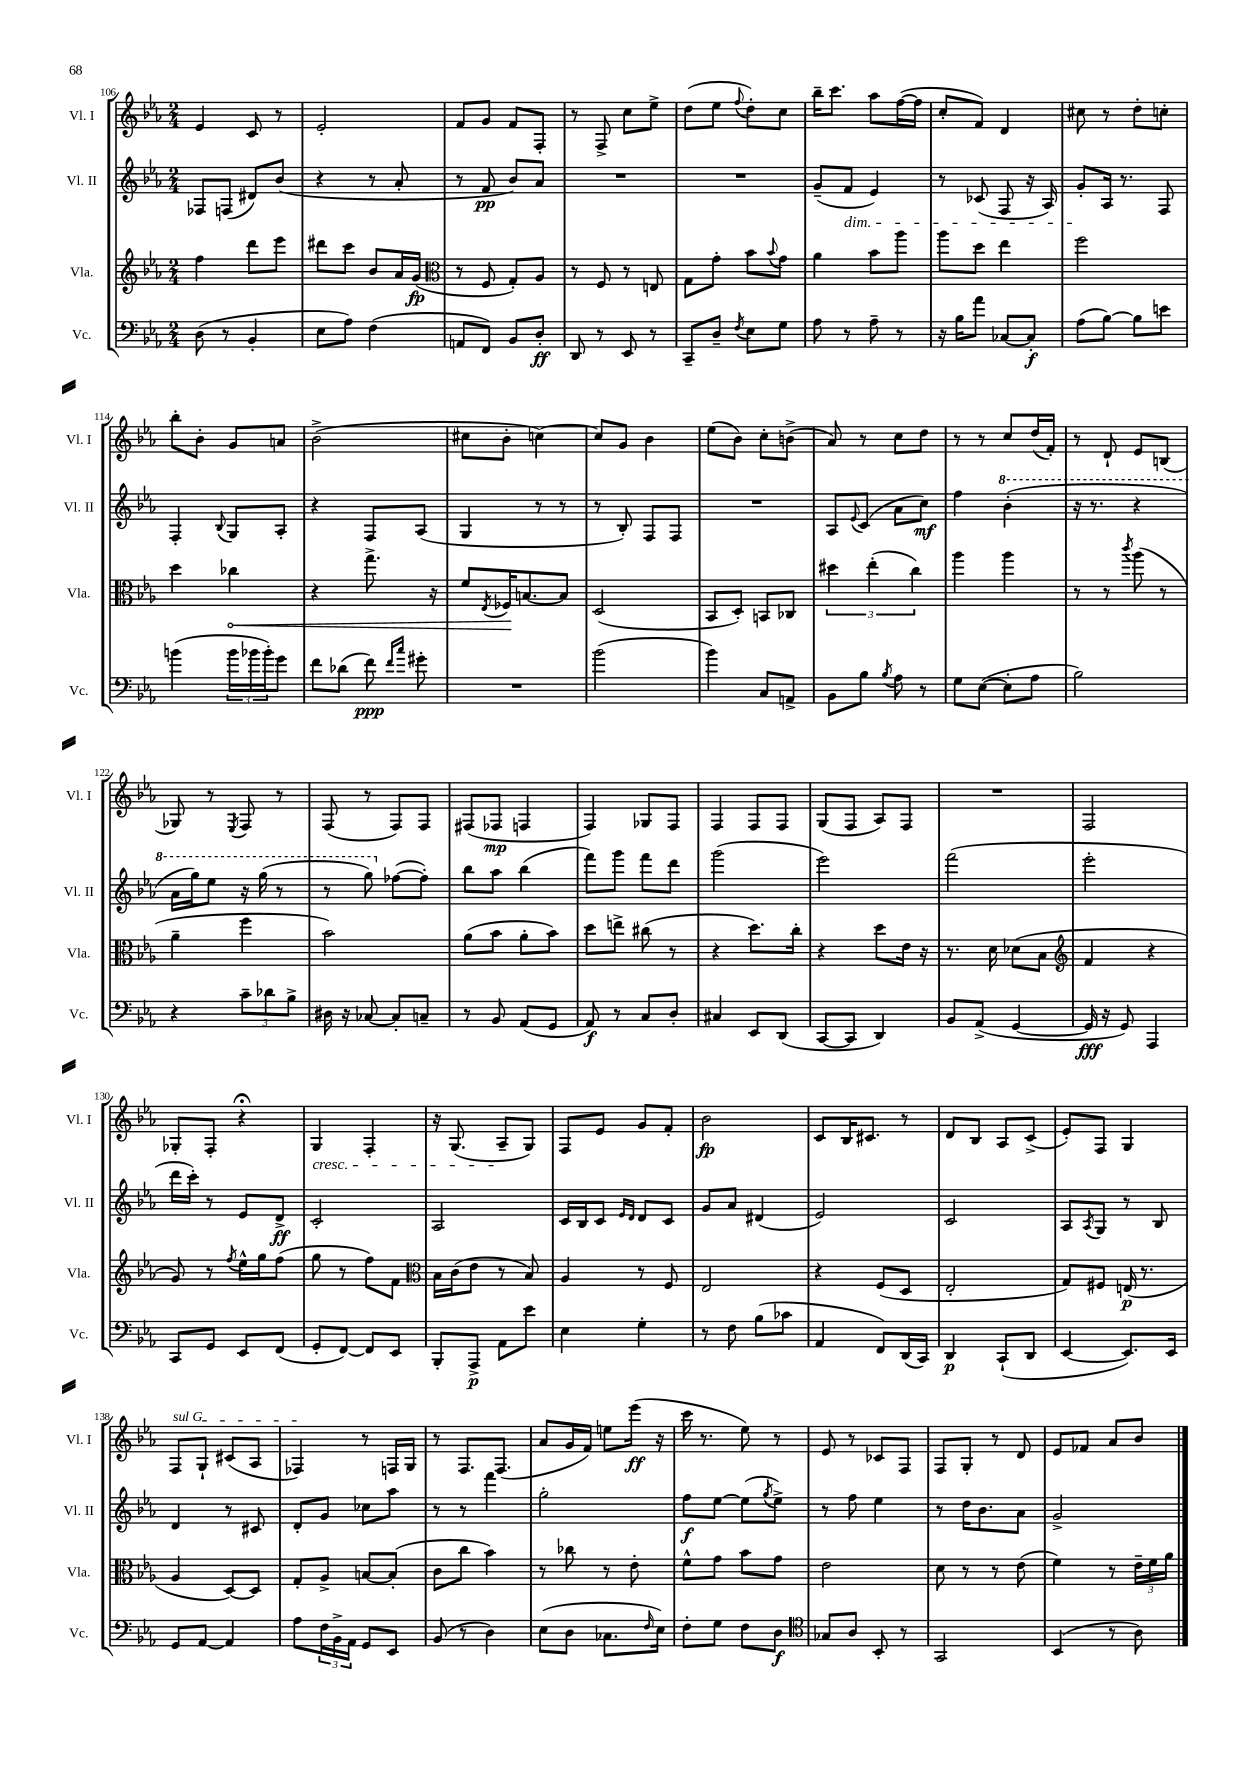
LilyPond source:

<<
\new StaffGroup <<
\new Staff = "s0" \with { instrumentName = "Vl. I" shortInstrumentName = "Vl. I" } {
    \clef treble \key ees \major \numericTimeSignature \time 2/4
    ees'4 c'8 r8 |
    ees'2-. |
    f'8 g'8 f'8 f8-. |
    r8 f8-> c''8 ees''8-> |
    d''8( ees''8 \appoggiatura { f''8 } d''8-.) c''8 |
    bes''16-- c'''8. aes''8 f''16~( f''16 |
    c''8-. f'8) d'4 |
    cis''8 r8 d''8-. c''8-. |
    bes''8-. bes'8-. g'8 a'8 |
    bes'2->( |
    cis''8 bes'8-. c''4~) |
    c''8 g'8 bes'4 |
    ees''8( bes'8) c''8-. b'8->( |
    aes'8) r8 c''8 d''8 |
    r8 r8 c''8 d''16( f'16-.) |
    r8 d'8-! ees'8 b8( |
    ges8) r8 \acciaccatura { ees8 } f8 r8 |
    f8( r8 f8) f8 |
    fis8( fes8\mp f4 |
    f4) ges8 f8 |
    f4 f8 f8 |
    g8( f8 aes8) f8 |
    R2 |
    f2 |
    ges8-. f8-. r4\fermata |
    g4\cresc f4-. |
    r16 g8.( aes8--\! g8) |
    f8 ees'8 g'8 f'8-. |
    bes'2\fp |
    c'8 bes16 cis'8. r8 |
    d'8 bes8 aes8 c'8->( |
    ees'8-.) f8 g4 |
    \once \override TextSpanner.bound-details.left.text = \markup { \italic "sul G" } f8\startTextSpan g8-! cis'8( aes8 |
    fes4\stopTextSpan) r8 f16 g16 |
    r8 f8. f8.( |
    aes'8 g'16 f'16) e''8 ees'''16\ff( r16 |
    c'''16 r8. ees''8) r8 |
    ees'8 r8 ces'8 f8 |
    f8 g8-. r8 d'8 |
    ees'8 fes'8 aes'8 bes'8 \bar "|." |
}
\new Staff = "s1" \with { instrumentName = "Vl. II" shortInstrumentName = "Vl. II" } {
    \clef treble \key ees \major \numericTimeSignature \time 2/4
    fes8 f8( dis'8) bes'8( |
    r4 r8 aes'8-. |
    r8 f'8\pp bes'8) aes'8 |
    R2 |
    R2 |
    g'8--( f'8\dim ees'4) |
    r8 ces'8( f8 r16 aes16) |
    g'8-.\! aes16 r8. f8 |
    f4-. \appoggiatura { bes8 } g8 aes8-. |
    r4 f8 aes8( |
    g4 r8 r8 |
    r8 bes8-.) f8 f8 |
    R2 |
    aes8 \appoggiatura { ees'8 } c'8( aes'8 c''8\mf) |
    f''4 \ottava #1 bes''4-.( |
    r16 r8. r4 |
    aes''16 g'''16) ees'''8 r16 g'''16( r8 |
    r8 g'''8) \ottava #0 fes''8~( fes''8-.) |
    bes''8 aes''8 bes''4( |
    f'''8) g'''8 f'''8 d'''8 |
    g'''2( |
    ees'''2) |
    f'''2( |
    ees'''2-. |
    d'''16 c'''16-.) r8 ees'8 d'8->\ff |
    c'2-. |
    aes2 |
    c'16 bes16 c'8 \grace { ees'16 d'16 } d'8 c'8 |
    g'8 aes'8 dis'4( |
    ees'2) |
    c'2 |
    aes8 \acciaccatura { aes8 } g8 r8 bes8 |
    d'4 r8 cis'8 |
    d'8-. g'8 ces''8 aes''8 |
    r8 r8 f'''4 |
    g''2-. |
    f''8\f ees''8~ ees''8( \acciaccatura { g''8 } ees''8->) |
    r8 f''8 ees''4 |
    r8 d''16 bes'8. aes'8 |
    g'2-> \bar "|." |
}
\new Staff = "s2" \with { instrumentName = "Vla." shortInstrumentName = "Vla." } {
    \clef treble \key ees \major \numericTimeSignature \time 2/4
    f''4 d'''8 ees'''8 |
    dis'''8 c'''8 bes'8 aes'16 g'16\fp( |
    \clef alto r8 f8 g8-.) aes8 |
    r8 f8 r8 e8 |
    g8 g'8-. bes'8 \appoggiatura { bes'8 } g'8 |
    aes'4 bes'8 aes''8 |
    aes''8 d''8 ees''4 |
    f''2 |
    d''4 \once \override Hairpin.circled-tip = ##t ces''4\< |
    r4 g''8.-> r16 |
    f'8 \acciaccatura { ees8 } fes16\! b8.~ b8 |
    d2( |
    bes,8 d8-.) b,8 ces8 |
    \tuplet 3/2 { dis''4 ees''4-.( c''4) } |
    aes''4 aes''4 |
    r8 r8 \acciaccatura { c'''8 } aes''8( r8 |
    aes'4-- f''4 |
    bes'2) |
    aes'8( bes'8 aes'8-. bes'8) |
    d''8 e''8-> cis''8( r8 |
    r4 d''8.) c''16-. |
    r4 d''8 ees'16 r16 |
    r8. d'16 des'8( bes8 |
    \clef treble f'4 r4 |
    g'8) r8 \acciaccatura { f''8 } ees''16-^ g''16 f''8( |
    g''8 r8 f''8) f'8 |
    \clef alto bes16 c'16( ees'8 r8 bes8) |
    aes4 r8 f8 |
    ees2 |
    r4 f8( d8 |
    ees2-. |
    g8) fis8 e16\p( r8. |
    aes4 d8~) d8 |
    g8-. aes8-> b8~ b8-.( |
    c'8 c''8 bes'4) |
    r8 ces''8 r8 ees'8-. |
    f'8-^ g'8 bes'8 g'8 |
    ees'2 |
    d'8 r8 r8 ees'8( |
    f'4) r8 \tuplet 3/2 { ees'16-- f'16 aes'16 } \bar "|." |
}
\new Staff = "s3" \with { instrumentName = "Vc." shortInstrumentName = "Vc." } {
    \clef bass \key ees \major \numericTimeSignature \time 2/4
    d8( r8 bes,4-. |
    ees8 aes8) f4( |
    a,8 f,8) bes,8 d8-.\ff |
    d,8 r8 ees,8 r8 |
    c,8-- d8-- \acciaccatura { f8 } ees8 g8 |
    aes8 r8 aes8-- r8 |
    r16 bes16 aes'8 ces8~ ces8-.\f |
    aes8( bes8~) bes8 e'8 |
    b'4( \tuplet 3/2 { b'16 bes'16 bes'16-.) } g'8 |
    f'8 des'8( f'8\ppp) \grace { f'16 c''16 } gis'8-. |
    R2 |
    bes'2( |
    bes'4) c8 a,8-> |
    bes,8 bes8 \acciaccatura { bes8 } aes8 r8 |
    g8 ees8~( ees8-. aes8 |
    bes2) |
    r4 \tuplet 3/2 { c'8-- des'8 bes8-> } |
    dis16 r16 ces8~ ces8-. c8-- |
    r8 bes,8 aes,8( g,8 |
    aes,8\f) r8 c8 d8-. |
    cis4 ees,8 d,8( |
    c,8~ c,8 d,4) |
    bes,8 aes,8->( g,4~ |
    g,16\fff r16 g,8) aes,,4 |
    c,8 g,8 ees,8 f,8( |
    g,8-. f,8~) f,8 ees,8 |
    bes,,8-. aes,,8->\p aes,8 ees'8 |
    ees4 g4-. |
    r8 f8 bes8( ces'8 |
    aes,4 f,8) d,16( c,16) |
    d,4\p c,8-!( d,8 |
    ees,4~ ees,8.) ees,16 |
    g,8 aes,8~ aes,4 |
    aes8 \tuplet 3/2 { f16 bes,16-> aes,16 } g,8 ees,8 |
    bes,8( r8 d4) |
    ees8( d8 ces8. \grace { f16 } ees16) |
    f8-. g8 f8 d8\f |
    \clef tenor ges8 aes8 bes,8-. r8 |
    g,2 |
    bes,4( r8 aes8) \bar "|." |
}
>>
>>
\layout { \context { \Score currentBarNumber = #106 } }
